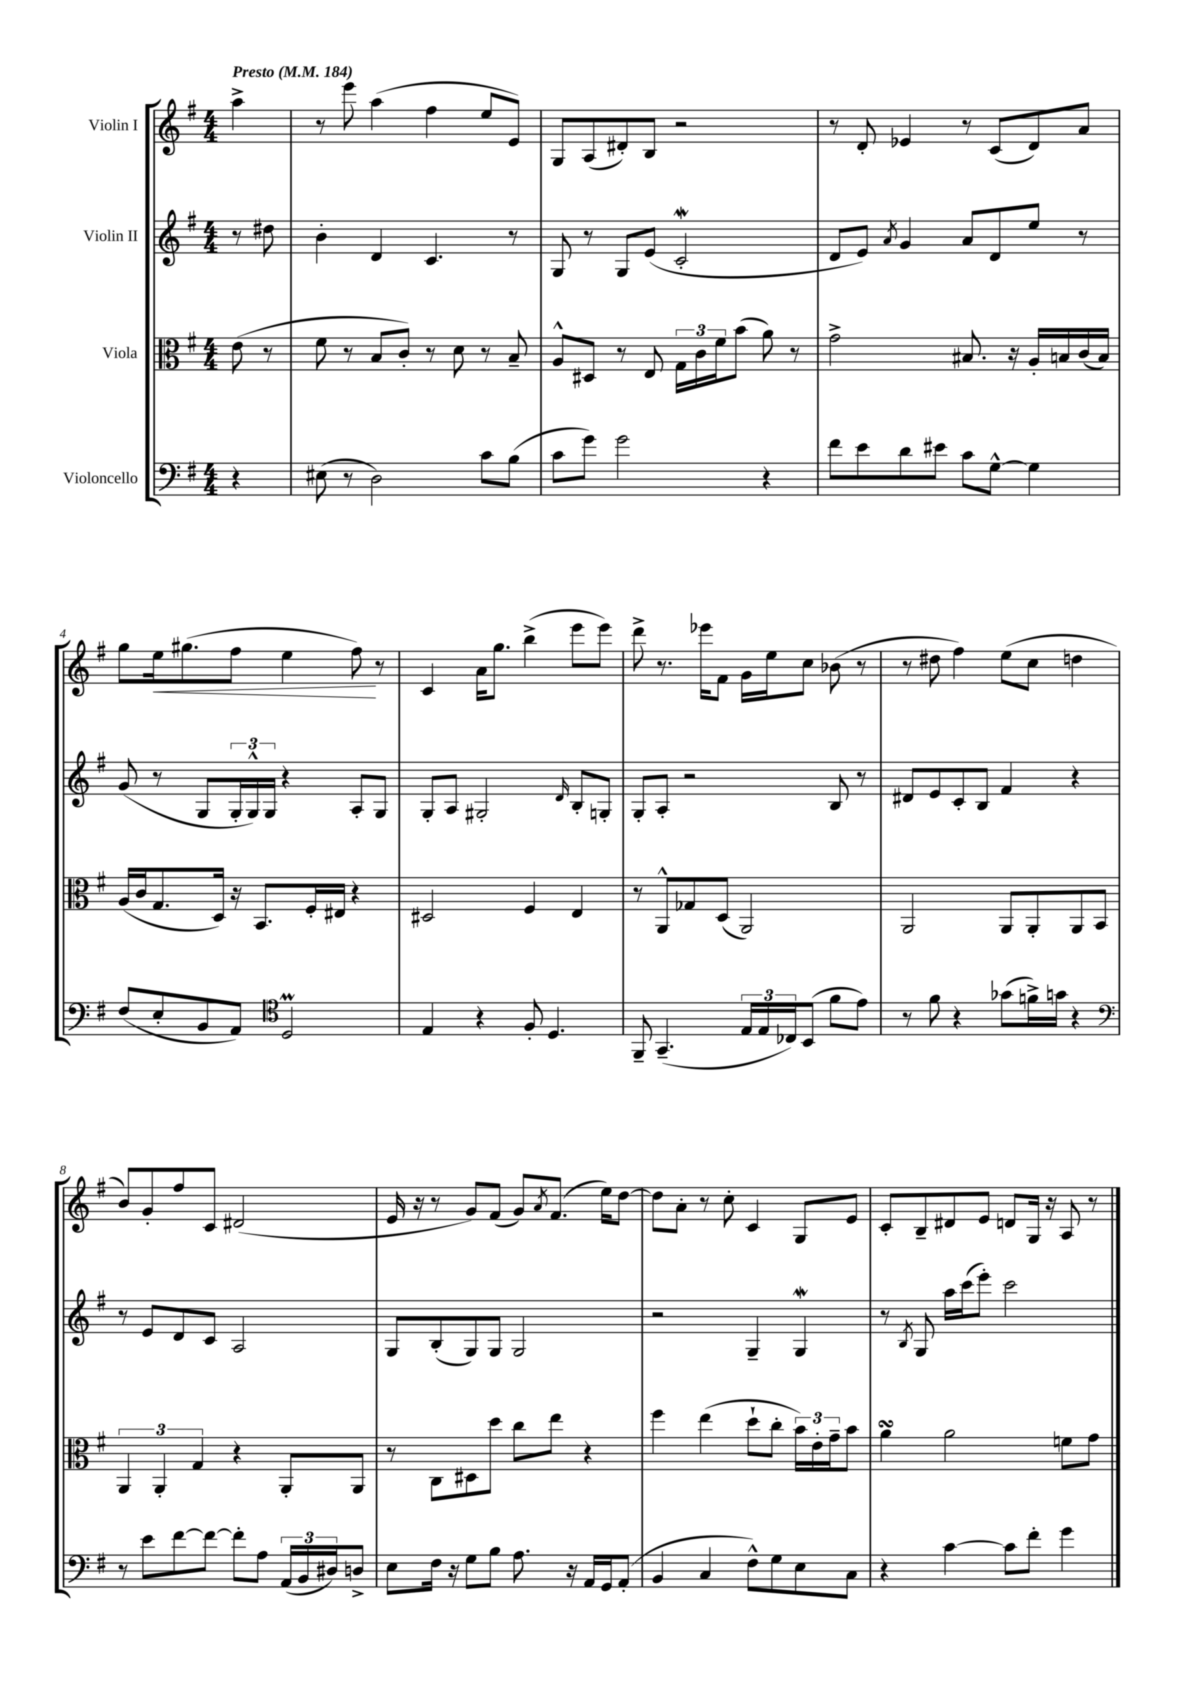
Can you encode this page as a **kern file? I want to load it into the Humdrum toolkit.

**kern	**kern	**kern	**kern	**dynam
*part4	*part3	*part2	*part1	*part1
*staff4	*staff3	*staff2	*staff1	*staff1
*I"Violoncello	*I"Viola	*I"Violin II	*I"Violin I	*
*clefF4	*clefC3	*clefG2	*clefG2	*
*k[f#]	*k[f#]	*k[f#]	*k[f#]	*
*M4/4	*M4/4	*M4/4	*M4/4	*
*MM184	*MM184	*MM184	*MM184	*
=	=	=	=	=
!	!	!	!LO:TX:a:B:t=Presto	!
4r	(8e\	8r	4aa^\	.
.	8r	8dd#X\	.	.
=1	=1	=1	=1	=1
(8E#X\	8f#\	4b'\	8r	.
8r	8r	.	8eee\	.
2D\)	8B/L	4d/	(4aa\	.
.	8c'/J)	.	.	.
.	8r	4.c/	4ff#\	.
.	8d\	.	.	.
8c\L	8r	.	8ee/L	.
(8B\J	8B~/	8r	8e/J)	.
=2	=2	=2	=2	=2
8c\L	8A^^/L	8G/	8G/L	.
8g\J)	8D#X/J	8r	(8A/	.
2g\	8r	8G/L	8d#X'/)	.
.	8E/	(8e/J	8B/J	.
.	24G\LL	2cw'/	2r	.
.	24c\	.	.	.
.	24f#\J	.	.	.
.	(8b\J	.	.	.
4r	8a\)	.	.	.
.	8r	.	.	.
=3	=3	=3	=3	=3
8f#\L	2g^\	8d/L	8r	.
8e\	.	8e/J)	8d'/	.
.	.	8qa/	.	.
8d\	.	4g/	4e-X/	.
8e#X\J	.	.	.	.
8c\L	8.B#X/	8a/L	8r	.
[8G^^\J	.	8d/	(8c/L	.
.	16r	.	.	.
4G\]	16A'/LL	8ee/J	8d/)	.
.	16Bn/	.	.	.
.	(16c/	8r	8a/J	.
.	16B/JJ)	.	.	.
!!LO:LB:g=z
=4	=4	=4	=4	=4
(8F#/L	(16A/LL	(8g/	8gg\L	.
.	16c/J	.	.	.
!	!	!	!	!LO:HP:b
8E'/	8.G/	8r	16ee\k	<
.	.	.	(8.gg#X\	.
8BB/	.	8G/L	.	.
.	16D/Jk)	.	.	.
8AA/J)	16r	24G'/L	8ff#\J	.
.	.	24G^^/)	.	.
.	8.BB/L	.	.	.
.	.	24G/JJ	.	.
*clefC4	*	*	*	*
2DM/	.	4r	4ee\	.
.	16F#'/L	.	.	.
.	16E#X/JJ	.	.	.
.	4r	8A'/L	8ff#\)	.
.	.	8G/J	8r	[
=5	=5	=5	=5	=5
4E/	2D#X/	8G'/L	4c/	.
.	.	8A/J	.	.
4r	.	2G#X'/	16a\KL	.
.	.	.	8.gg\J	.
8F#'/	4F#/	.	(4bb^\	.
4.D/	.	.	.	.
.	.	16qqd/	.	.
.	4E/	8B'/L	8eee\L	.
.	.	8Gn'/J	8eee\J)	.
=6	=6	=6	=6	=6
8FF#~/	8r	8G'/L	8ddd^\	.
(4.GG~/	8AA^^/L	8A'/J	8.r	.
.	8G-X/	2r	.	.
.	.	.	16eee-X\KL	.
.	(8D/J	.	8f#\J	.
24E/LL	2AA/)	.	16g\LL	.
24E/	.	.	.	.
.	.	.	16ee\J	.
24C-X/J)	.	.	.	.
(8BB/J	.	.	8cc\J	.
8f#\L	.	8B/	(8b-X\	.
8e\J)	.	8r	8r	.
=7	=7	=7	=7	=7
8r	2AA/	8d#X/L	8r	.
8f#\	.	8e/	8dd#X\	.
4r	.	8c'/	4ff#\)	.
.	.	8B/J	.	.
(8g-X\L	8AA/L	4f#/	(8ee\L	.
16fn^\L)	8AA'/	.	8cc\J	.
16gn\JJ	.	.	.	.
4r	8AA/	4r	4ddn\	.
.	8BB/J	.	.	.
!!LO:LB:g=z
=8	=8	=8	=8	=8
*clefF4	*	*	*	*
8r	6AA/	8r	8b/L)	.
8e\L	.	8e/L	8g'/	.
.	6AA'/	.	.	.
[8f#\	.	8d/	8ff#/	.
.	6G/	.	.	.
8f#\J_	.	8c/J	8c/J	.
8f#'\L]	4r	2A/	(2d#X/	.
8A\J	.	.	.	.
(24AA/LL	8AA'/L	.	.	.
24BB/	.	.	.	.
24D#X/J)	.	.	.	.
8Dn^/J	8AA/J	.	.	.
=9	=9	=9	=9	=9
8E\L	8r	8G/L	16e/	.
.	.	.	16r	.
16F#\Jk	8C\L	(8B'/	8r	.
16r	.	.	.	.
8G\L	8D#X\	8G/)	8g/L)	.
8B\J	8dd\J	8G/J	(8f#/J	.
8.A\	8cc\L	2G/	8g/L)	.
.	.	.	8qa/	.
.	8ee\J	.	(8.f#/J	.
16r	.	.	.	.
16AA/LL	4r	.	.	.
16GG/J	.	.	16ee\KL)	.
(8AA'/J	.	.	[8dd\J	.
=10	=10	=10	=10	=10
4BB/	4ff#\	2r	8dd\L]	.
.	.	.	8a'\J	.
4C/	(4ee\	.	8r	.
.	.	.	8cc'\	.
8F#^^\L)	8dd`\L	4G~/	4c/	.
8G\	8cc'\J	.	.	.
8E\	24b\LL)	4Gw/	8G/L	.
.	24e'\	.	.	.
.	24g~\J	.	.	.
8C\J	8b\J	.	8e/J	.
=11	=11	=11	=11	=11
4r	4asSSS\	8r	8c'/L	.
.	.	8qB/	.	.
.	.	8G/	8B~/	.
[4c\	2a\	16aa\LL	8d#X/	.
.	.	(16ccc\J	.	.
.	.	8eee'\J)	8e/J	.
8c\L]	.	2ccc\	8dn/L	.
8f#'\J	.	.	16G/Jk	.
.	.	.	16r	.
4g\	8fn\L	.	8A/	.
.	8g\J	.	8r	.
==	==	==	==	==
*-	*-	*-	*-	*-
